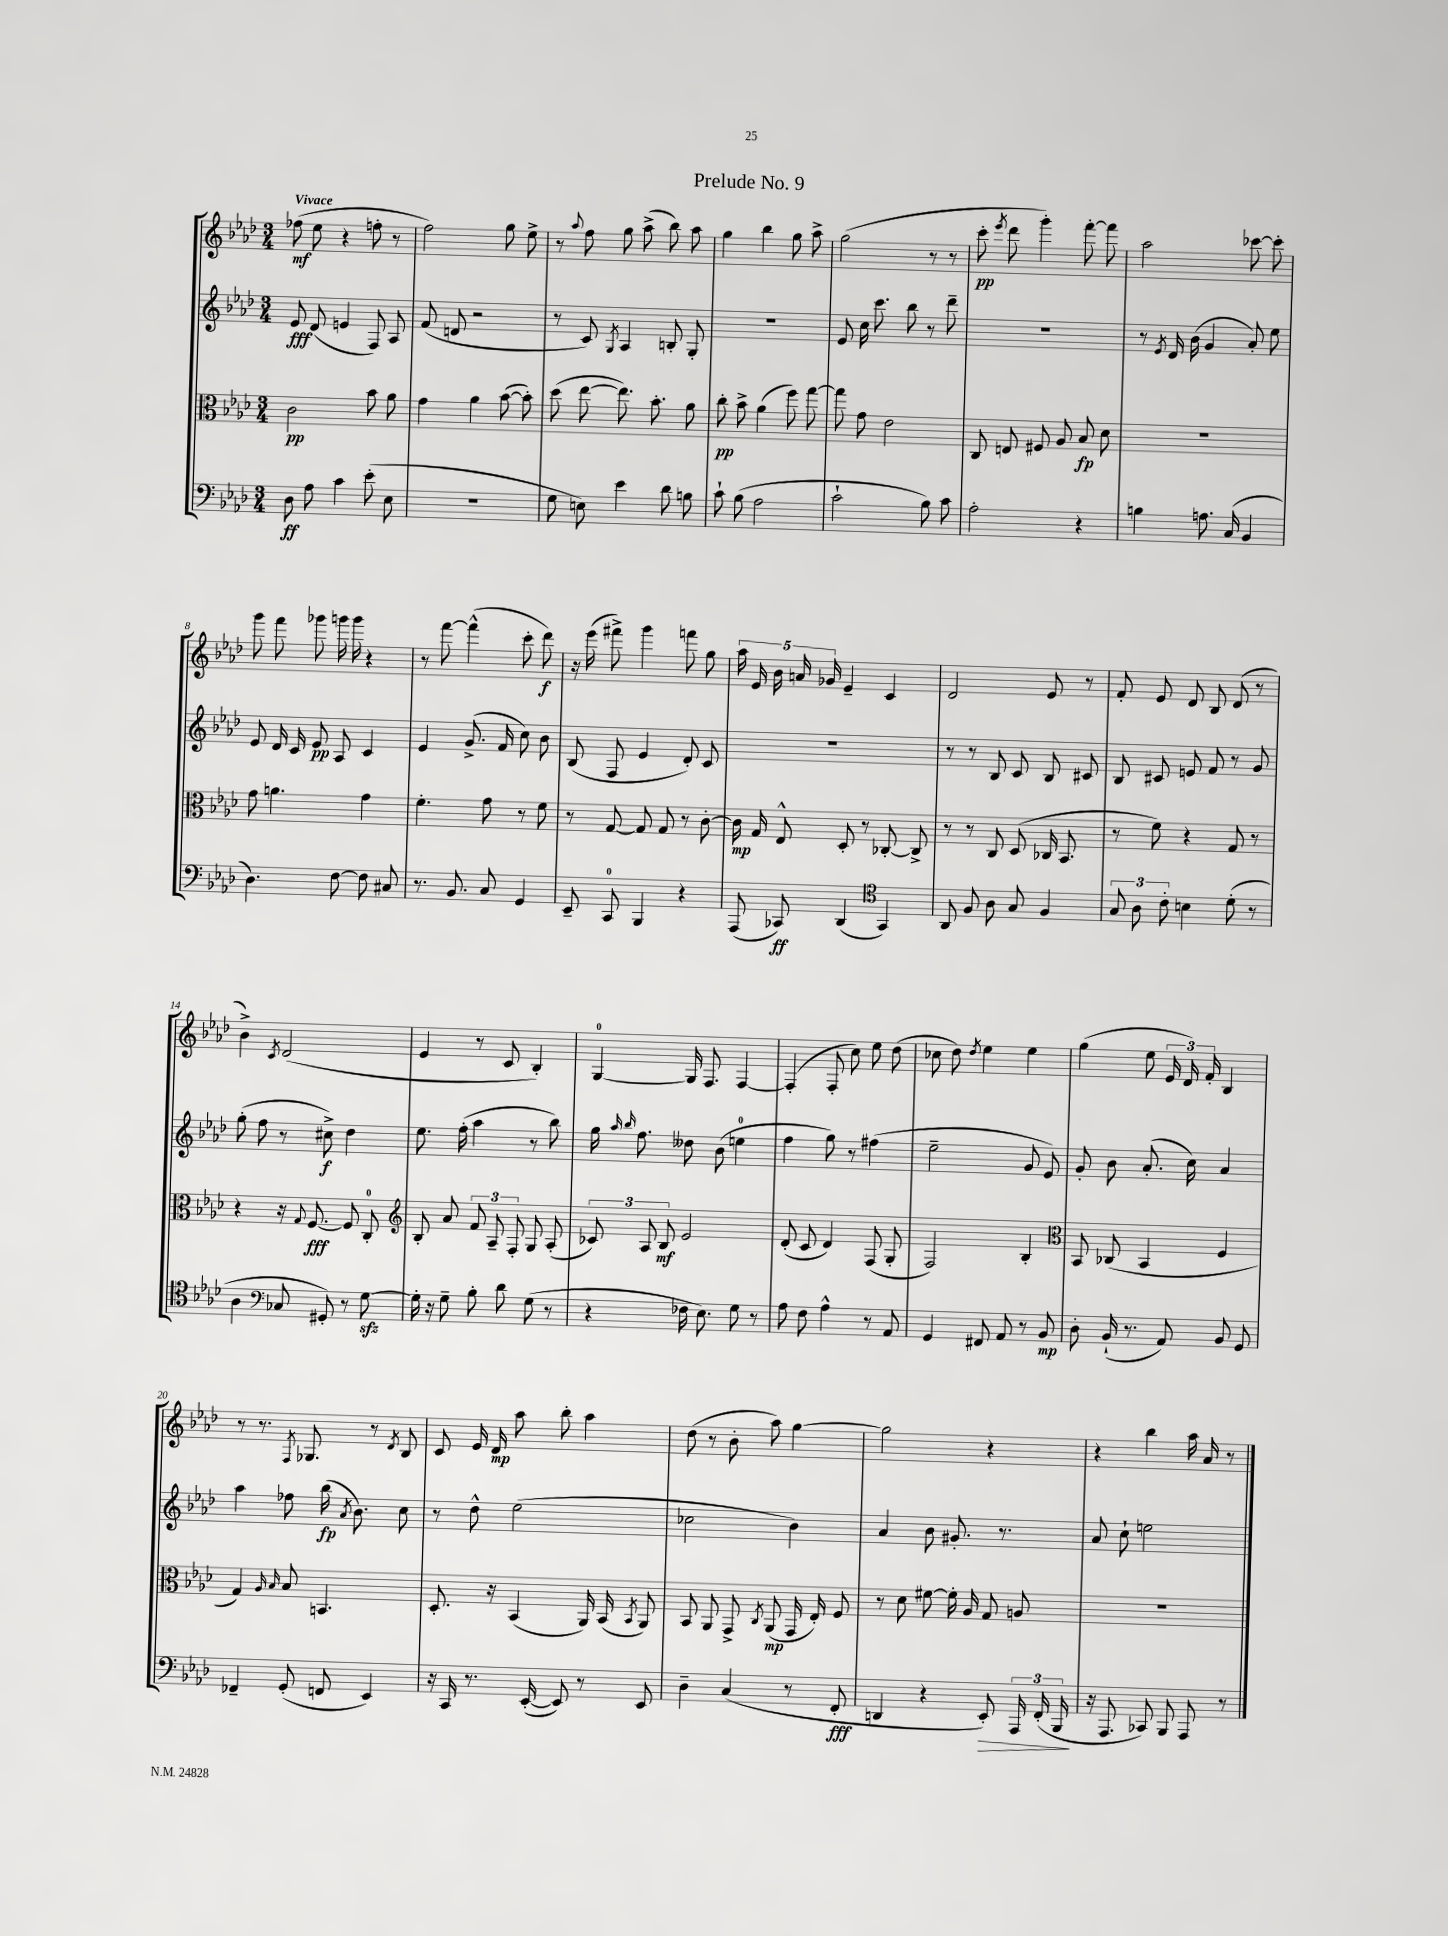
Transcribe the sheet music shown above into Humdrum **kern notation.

**kern	**dynam	**kern	**dynam	**kern	**dynam	**kern	**dynam
*part4	*part4	*part3	*part3	*part2	*part2	*part1	*part1
*staff4	*staff4	*staff3	*staff3	*staff2	*staff2	*staff1	*staff1
*clefF4	*	*clefC3	*	*clefG2	*	*clefG2	*
*k[b-e-a-d-]	*	*k[b-e-a-d-]	*	*k[b-e-a-d-]	*	*k[b-e-a-d-]	*
*M3/4	*	*M3/4	*	*M3/4	*	*M3/4	*
=1	=1	=1	=1	=1	=1	=1	=1
!	!	!	!	!	!	!LO:TX:a:B:t=Vivace	!
8D-\	ff	2c\	pp	8e-/	fff	(8ff-X\	mf
8A-\	.	.	.	(8d-/	.	8ee-\	.
4c\	.	.	.	4en/	.	4r	.
(8e-'\	.	8b-\	.	8F/)	.	8ffn'\	.
8E-\	.	8a-\	.	8A-/	.	8r	.
=2	=2	=2	=2	=2	=2	=2	=2
2.r	.	4g\	.	(8f/	.	2ff\)	.
.	.	.	.	8dn/	.	.	.
.	.	4a-\	.	2r	.	.	.
.	.	([8b-\	.	.	.	8gg\	.
.	.	8b-'\])	.	.	.	8ee-^\	.
=3	=3	=3	=3	=3	=3	=3	=3
8G\	.	(8dd-\	.	8r	.	8r	.
.	.	.	.	.	.	8qqaa-/	.
8En\)	.	[8ee-\	.	8c/)	.	8ff\	.
.	.	.	.	8qG/	.	.	.
4e-\	.	8.ee-\])	.	4A-/	.	8gg\	.
.	.	.	.	.	.	(8aa-^\	.
.	.	8.b-'\	.	.	.	.	.
8d-\	.	.	.	8Bn'/	.	8bb-\)	.
8Bn\	.	8a-\	.	8G'/	.	8aa-\	.
=4	=4	=4	=4	=4	=4	=4	=4
8c`\	.	8cc'\	pp	2.r	.	4gg\	.
(8B-\	.	8b-^\	.	.	.	.	.
2A-\	.	(4a-\	.	.	.	4bb-\	.
.	.	8ff\)	.	.	.	8gg\	.
.	.	[8gg\	.	.	.	8aa-^\	.
=5	=5	=5	=5	=5	=5	=5	=5
2c`\	.	8gg\]	.	8e-/	.	(2gg\	.
.	.	8g\	.	16cc\	.	.	.
.	.	.	.	8.ccc\	.	.	.
.	.	2e-\	.	.	.	.	.
.	.	.	.	8bb-\	.	.	.
8B-\)	.	.	.	8r	.	8r	.
8c\	.	.	.	8ddd-~\	.	8r	.
=6	=6	=6	=6	=6	=6	=6	=6
2A-'\	.	8C/	.	2.r	.	8ccc'\	pp
.	.	.	.	.	.	8qeee-/	.
.	.	8En/	.	.	.	8ddd-\	.
.	.	8F#X/	.	.	.	4ggg'\)	.
.	.	8A-/	.	.	.	.	.
4r	.	8B-/	fp	.	.	[8fff'\	.
.	.	8d-\	.	.	.	8fff\]	.
=7	=7	=7	=7	=7	=7	=7	=7
4Bn\	.	2.r	.	8r	.	2aa-\	.
.	.	.	.	8qe-/	.	.	.
.	.	.	.	16d-/	.	.	.
.	.	.	.	(16b-\	.	.	.
8.An\	.	.	.	4g/	.	.	.
(16C/	.	.	.	.	.	.	.
4BB-/	.	.	.	8a-'/)	.	[8ccc-X\	.
.	.	.	.	8ee-\	.	8ccc-'\]	.
!!LO:LB:g=z
=8	=8	=8	=8	=8	=8	=8	=8
4.D-\)	.	8g\	.	8e-/	.	8ggg\	.
.	.	4.an\	.	16d-/	.	8fff\	.
.	.	.	.	16c/	.	.	.
.	.	.	.	8e-/	pp	8ggg-X\	.
[8F\	.	.	.	8A-/	.	16gggn\	.
.	.	.	.	.	.	16ggg\	.
8F\]	.	4g\	.	4c/	.	4r	.
8C#X/	.	.	.	.	.	.	.
=9	=9	=9	=9	=9	=9	=9	=9
8.r	.	4.f'\	.	4e-/	.	8r	.
.	.	.	.	.	.	[8fff\	.
8.BB-/	.	.	.	.	.	.	.
.	.	.	.	(8.g^/	.	(4fff^^\]	.
8C/	.	8g\	.	.	.	.	.
.	.	.	.	16f/	.	.	.
4GG/	.	8r	.	8cc\)	.	8ccc'\	.
.	.	8f\	.	8b-\	.	8ddd-\)	f
=10	=10	=10	=10	=10	=10	=10	=10
8EE-~/	.	8r	.	(8B-/	.	16r	.
.	.	.	.	.	.	(16eee-\	.
8CC/	.	[8G/	.	8F/	.	8fff#X^\)	.
4BBB-/	.	8G/]	.	4e-/	.	4ggg\	.
.	.	8G/	.	.	.	.	.
4r	.	8r	.	8d-'/)	.	8fffn\	.
.	.	[8c'\	.	8c/	.	8gg\	.
=11	=11	=11	=11	=11	=11	=11	=11
(8AAA-/	.	16c\]	mp	2.r	.	20aa-\	.
.	.	.	.	.	.	20e-/	.
.	.	16G/	.	.	.	.	.
.	.	.	.	.	.	20b-\	.
8CC-X/)	ff	8E-^^/	.	.	.	.	.
.	.	.	.	.	.	20an/	.
.	.	.	.	.	.	20g-X/	.
(4DD-/	.	8D-'/	.	.	.	4e-~/	.
.	.	8r	.	.	.	.	.
*clefC4	*	*	*	*	*	*	*
4GG/)	.	[8C-X'/	.	.	.	4c/	.
.	.	8C-^/]	.	.	.	.	.
=12	=12	=12	=12	=12	=12	=12	=12
8AA-/	.	8r	.	8r	.	2d-/	.
8F/	.	8r	.	8r	.	.	.
8A-\	.	8C/	.	8B-/	.	.	.
8G/	.	(8D-/	.	8c/	.	.	.
4F/	.	16C-X/	.	8B-/	.	8e-/	.
.	.	8.BB-/	.	.	.	.	.
.	.	.	.	8c#X/	.	8r	.
=13	=13	=13	=13	=13	=13	=13	=13
12G/	.	8r	.	8B-/	.	8f'/	.
12A-\	.	.	.	.	.	.	.
.	.	8f\)	.	8c#X/	.	8e-/	.
12c'\	.	.	.	.	.	.	.
4Bn\	.	4r	.	8en/	.	8d-/	.
.	.	.	.	8f/	.	8B-/	.
(8d-'\	.	8G/	.	8r	.	(8d-/	.
8r	.	8r	.	8g/	.	8r	.
!!LO:LB:g=z
=14	=14	=14	=14	=14	=14	=14	=14
4A-\	.	4r	.	(8gg'\	.	4b-^\)	.
.	.	.	.	8ff\	.	.	.
*clefF4	*	*	*	*	*	*	*
.	.	.	.	.	.	8qc/	.
8C-X/	.	16r	.	8r	.	(2d-/	.
.	.	8qqG/	.	.	.	.	.
.	.	[8.F/	fff	.	.	.	.
8GG#X'/)	.	.	.	8cc#X^\)	f	.	.
8r	.	8F/]	.	4dd-\	.	.	.
[8Gzz\	.	8C'/	.	.	.	.	.
=15	=15	=15	=15	=15	=15	=15	=15
*	*	*clefG2	*	*	*	*	*
16G'\]	.	8B-'/	.	8.ee-\	.	4e-/	.
16r	.	.	.	.	.	.	.
8G~\	.	8a-/	.	.	.	.	.
.	.	.	.	(16ff'\	.	.	.
8B-'\	.	12f/	.	4aa-\	.	8r	.
.	.	12A-~/	.	.	.	.	.
8d-\	.	.	.	.	.	8c/	.
.	.	12F'/	.	.	.	.	.
(8G\	.	8G/	.	8r	.	4B-'/)	.
8r	.	(8A-'/	.	8bb-\)	.	.	.
=16	=16	=16	=16	=16	=16	=16	=16
4r	.	12c-X/)	.	16gg\	.	[4G/	.
.	.	.	.	16qqaa-/	.	.	.
.	.	.	.	16qqbb-/	.	.	.
.	.	.	.	8.ff\	.	.	.
.	.	12A-/	.	.	.	.	.
.	.	12B-/	mf	.	.	.	.
16F-X\	.	2e-/	.	8dd--X\	.	16G/]	.
8.E-\)	.	.	.	.	.	8.F/	.
.	.	.	.	(8b-\	.	.	.
8G\	.	.	.	4een\	.	[4F/	.
8r	.	.	.	.	.	.	.
=17	=17	=17	=17	=17	=17	=17	=17
8A-\	.	(8d-'/	.	4ff\	.	(4F'/]	.
8F\	.	8c/	.	.	.	.	.
4A-^^\	.	4d-/)	.	8gg\)	.	8F'/	.
.	.	.	.	8r	.	8cc\)	.
8r	.	(8F/	.	(4ff#X\	.	8ee-\	.
8AA-/	.	8G'/	.	.	.	(8dd-\	.
=18	=18	=18	=18	=18	=18	=18	=18
4GG/	.	2F/)	.	2ee-~\	.	8cc-X\	.
.	.	.	.	.	.	8dd-\)	.
.	.	.	.	.	.	8qdd-/	.
8FF#X/	.	.	.	.	.	4ee-\	.
8AA-/	.	.	.	.	.	.	.
8r	.	4B-'/	.	8g/	.	4ee-\	.
8BB-/	mp	.	.	8e-/)	.	.	.
=19	=19	=19	=19	=19	=19	=19	=19
*	*	*clefC3	*	*	*	*	*
8D-'\	.	8BB-/	.	8g'/	.	(4gg\	.
(16BB-`/	.	(8C-X/	.	8b-\	.	.	.
8.r	.	.	.	.	.	.	.
.	.	4BB-/	.	(8.a-'/	.	8ee-\	.
8AA-/)	.	.	.	.	.	24e-/	.
.	.	.	.	.	.	24d-/)	.
.	.	.	.	16cc\)	.	.	.
.	.	.	.	.	.	24f'/	.
8BB-/	.	4F/	.	4a-/	.	4B-/	.
8GG/	.	.	.	.	.	.	.
!!LO:LB:g=z
=20	=20	=20	=20	=20	=20	=20	=20
4FF-X~/	.	4G/)	.	4aa-\	.	8r	.
.	.	.	.	.	.	8.r	.
.	.	16qqA-/	.	.	.	.	.
.	.	16qqB-/	.	.	.	.	.
(8GG'/	.	8B-/	.	8ff-X\	.	.	.
.	.	.	.	.	.	8qF/	.
.	.	.	.	.	.	8.G-X/	.
8FFn/	.	4.BBn/	.	(16bb-\	fp	.	.
.	.	.	.	8qa-/	.	.	.
.	.	.	.	8.b-\)	.	.	.
4EE-/)	.	.	.	.	.	8r	.
.	.	.	.	.	.	8qd-/	.
.	.	.	.	8cc\	.	8B-/	.
=21	=21	=21	=21	=21	=21	=21	=21
16r	.	8.D-'/	.	8r	.	8c/	.
16CC/	.	.	.	.	.	.	.
8.r	.	.	.	8dd-^^\	.	16e-/	.
.	.	16r	.	.	.	16d-/	mp
.	.	(4BB-/	.	(2ee-\	.	8aa-\	.
([16EE-'/	.	.	.	.	.	.	.
8EE-/])	.	.	.	.	.	8bb-'\	.
8r	.	16AA-/)	.	.	.	4aa-\	.
.	.	(16BB-/	.	.	.	.	.
.	.	8qBB-/	.	.	.	.	.
8EE-/	.	8AA-/)	.	.	.	.	.
=22	=22	=22	=22	=22	=22	=22	=22
4D-~\	.	8BB-/	.	2cc-X\	.	(8dd-\	.
.	.	8AA-/	.	.	.	8r	.
(4C/	.	8GG^/	.	.	.	8b-'\	.
.	.	8qC/	.	.	.	.	.
.	.	(8AA-/	mp	.	.	8aa-\)	.
8r	.	16GG/	.	4b-\)	.	[4gg\	.
.	.	16E-'/)	.	.	.	.	.
8FF'/	fff	8F/	.	.	.	.	.
=23	=23	=23	=23	=23	=23	=23	=23
4DDn/	.	8r	.	4a-/	.	2gg\]	.
.	.	8d-\	.	.	.	.	.
4r	.	[8f#X\	.	8b-\	.	.	.
.	.	16f#'\]	.	8.g#X'/	.	.	.
.	.	16A-/	.	.	.	.	.
!	!LO:HP:b	!	!	!	!	!	!
8EE-'/)	>	8G/	.	.	.	4r	.
.	.	.	.	8.r	.	.	.
24AAA-/	.	8An/	.	.	.	.	.
(24FF'/	.	.	.	.	.	.	.
24BBB-/	.	.	.	.	.	.	.
.	]	.	.	.	.	.	.
=24	=24	=24	=24	=24	=24	=24	=24
16r	.	2.r	.	8a-/	.	4r	.
8.AAA-/	.	.	.	.	.	.	.
.	.	.	.	8cc`\	.	.	.
8CC-X/)	.	.	.	2een\	.	4bb-\	.
8BBB-/	.	.	.	.	.	.	.
8AAA-/	.	.	.	.	.	16aa-\	.
.	.	.	.	.	.	16a-/	.
8r	.	.	.	.	.	8r	.
==	==	==	==	==	==	==	==
*-	*-	*-	*-	*-	*-	*-	*-
